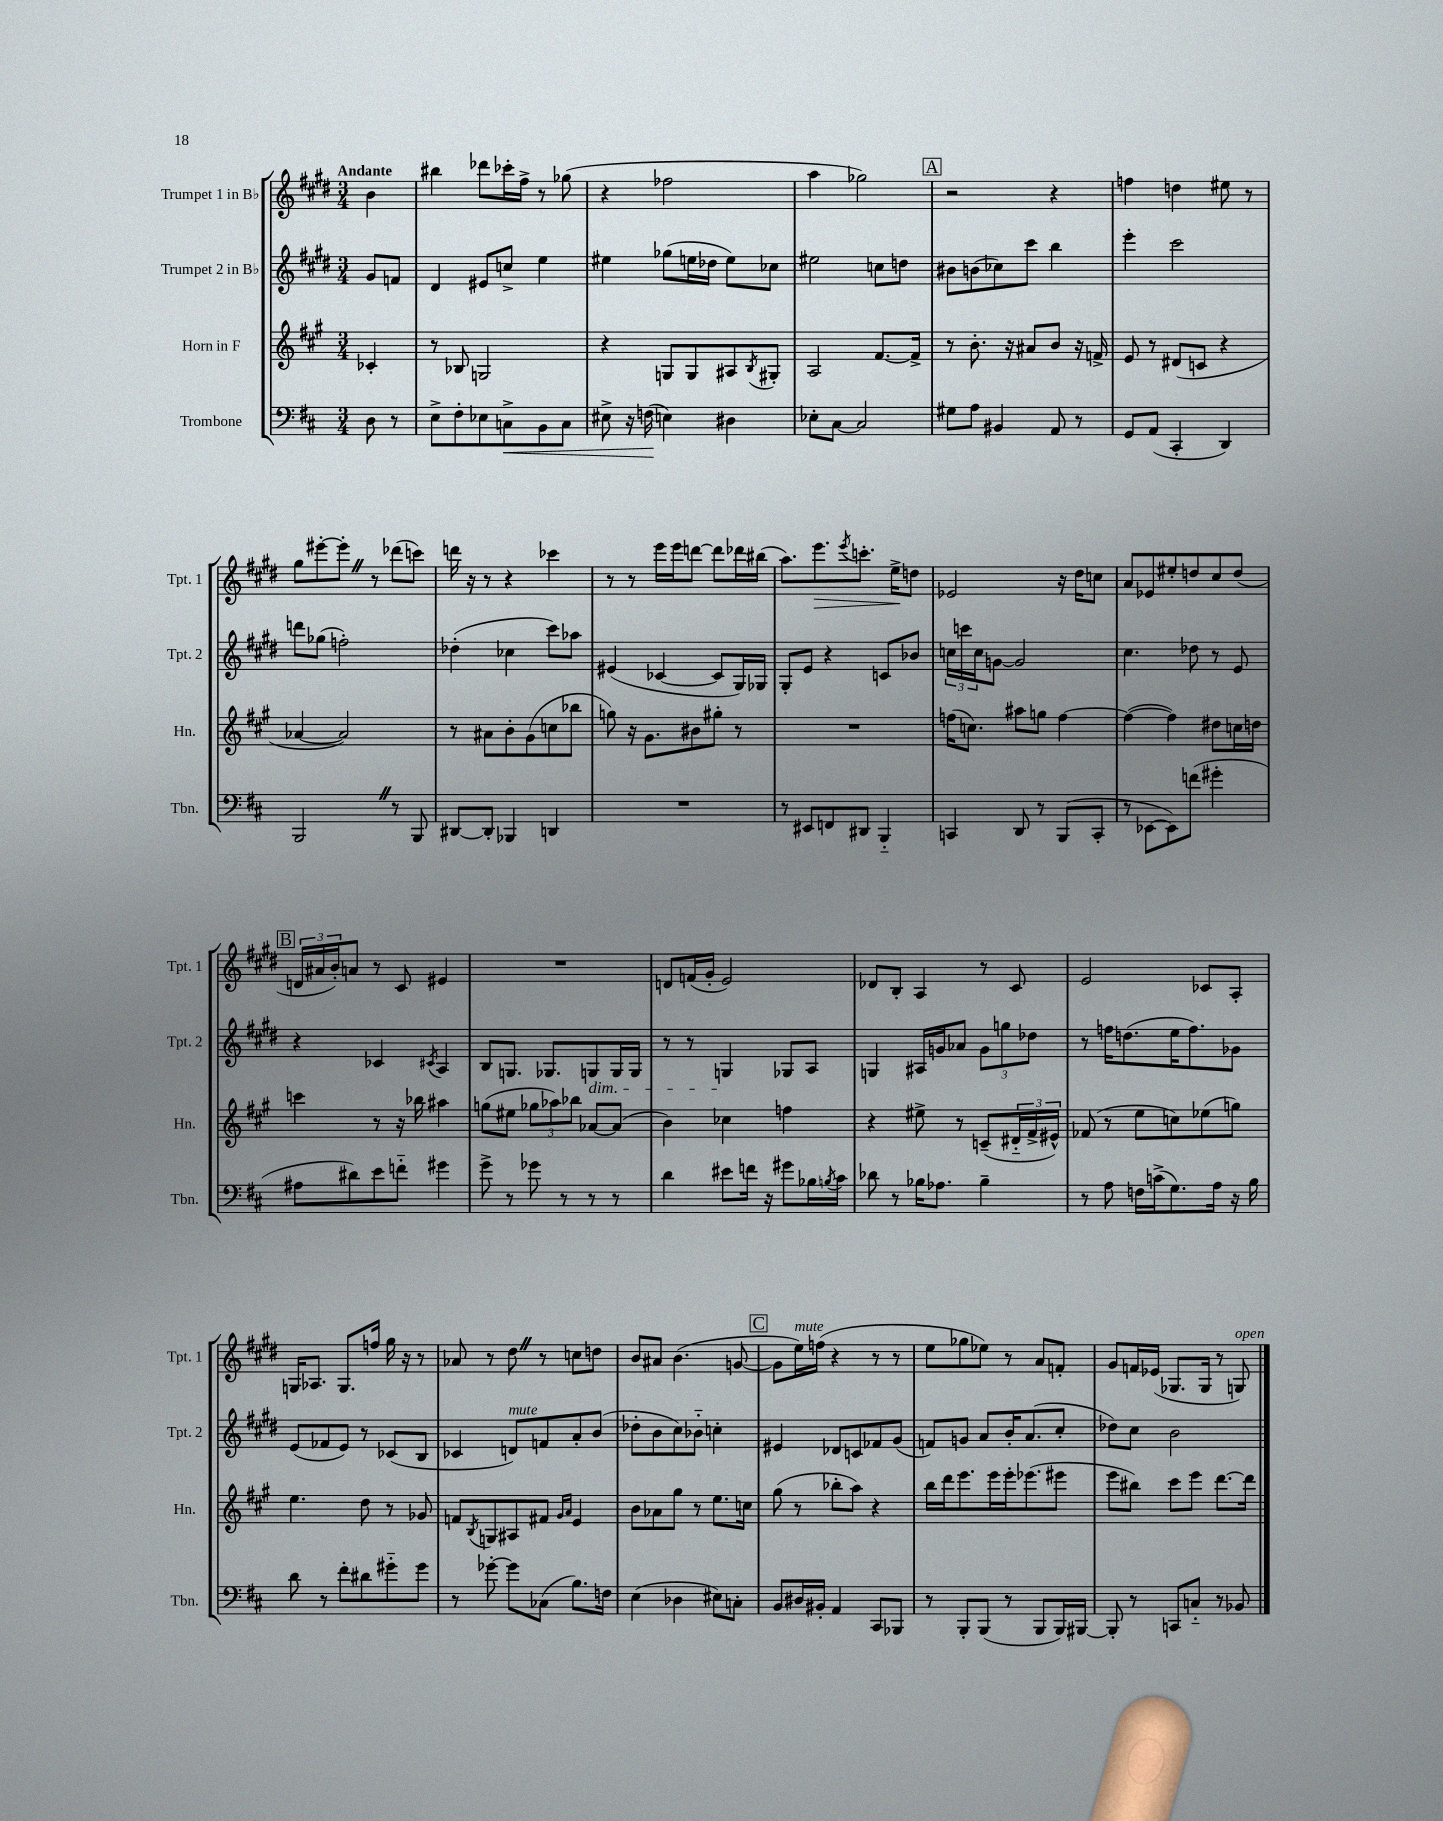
<<
\new StaffGroup <<
\new Staff = "s0" \with { instrumentName = "Trumpet 1 in Bb" shortInstrumentName = "Tpt. 1" } {
    \clef treble \key e \major \numericTimeSignature \time 3/4 \partial 4 \tempo "Andante"
    b'4 |
    bis''4 des'''8 ces'''16-. fis''16-> r8 ges''8( |
    r4 fes''2 |
    a''4 ges''2) |
    \mark \markup { \box "A" } r2 r4 |
    f''4 d''4 eis''8 r8 |
    gis''8 eis'''8~-. eis'''8-. \once \override BreathingSign.text = \markup { \musicglyph "scripts.caesura.straight" } \breathe r8 des'''8( c'''8) |
    d'''16 r16 r8 r4 ces'''4 |
    r8 r8 e'''16 e'''16 d'''8~ d'''8 des'''16 bis''16( |
    a''8.) e'''8.\> \acciaccatura { e'''8 } c'''8.-. e''16->\! d''8 |
    ees'2 r16 dis''16 c''8 |
    a'8 ees'8 eis''8-. d''8 cis''8 d''8( |
    \mark \markup { \box "B" } \tuplet 3/2 { d'16 ais'16 b'16-.) } a'8 r8 cis'8 eis'4 |
    R2. |
    d'8 f'16( gis'16-. e'2) |
    des'8 b8-. a4 r8 cis'8 |
    e'2 ces'8 a8-. |
    g16 aes8. g8. f''16 gis''16 r16 r8 |
    aes'8 r8 dis''8 \once \override BreathingSign.text = \markup { \musicglyph "scripts.caesura.straight" } \breathe r8 c''8 d''8 |
    b'8 ais'8 b'4.( g'8~ |
    \mark \markup { \box "C" } g'8 e''16^\markup { \italic "mute" }) f''16( r4 r8 r8 |
    e''8 ges''8 ees''8) r8 a'8 f'8-. |
    gis'8 f'16 ees'16( ges8. ges16 r8 g8^\markup { \italic "open" }) \bar "|." |
}
\new Staff = "s1" \with { instrumentName = "Trumpet 2 in Bb" shortInstrumentName = "Tpt. 2" } {
    \clef treble \key e \major \numericTimeSignature \time 3/4 \partial 4
    gis'8 f'8 |
    dis'4 eis'8 c''8-> e''4 |
    eis''4 ges''8( e''16 des''16 e''8) ces''8 |
    eis''2 c''8 d''8 |
    \mark \markup { \box "A" } bis'8 b'8( ces''8) cis'''8 b''4 |
    e'''4-. cis'''2 |
    d'''8 ges''8( f''2-.) |
    des''4-.( ces''4 cis'''8) aes''8 |
    eis'4( ces'4~ ces'8 gis16) ges16 |
    gis8-. e'8 r4 c'8 bes'8 |
    \tuplet 3/2 { c''16 c'''16 c''16 } g'8~ g'2 |
    cis''4. des''8 r8 e'8 |
    \mark \markup { \box "B" } r4 ces'4 \acciaccatura { cis'8 } a4 |
    b8 g8. ges8. g8\dim g16 g16 |
    r8 r8 g4\! ges8 a8 |
    g4 ais16 g'16 aes'8 \tuplet 3/2 { g'8 g''8 des''8 } |
    r8 f''16 d''8.( e''16 f''8.) ges'8 |
    e'8( fes'8 e'8) r8 ces'8( b8 |
    ces'4 d'8^\markup { \italic "mute" }) f'8 a'8-. b'8( |
    des''8-. b'8 cis''8) bes'8-_ c''4-. |
    \mark \markup { \box "C" } eis'4 des'8 c'8 fes'8 gis'8( |
    f'8) g'8 a'8 b'16-. a'8.( cis''8-. |
    des''8) cis''8 b'2 \bar "|." |
}
\new Staff = "s2" \with { instrumentName = "Horn in F" shortInstrumentName = "Hn." } {
    \clef treble \key a \major \numericTimeSignature \time 3/4 \partial 4
    ces'4-. |
    r8 bes8 g2 |
    r4 g8 g8 ais8 \acciaccatura { b8 } gis8-. |
    a2 fis'8.~ fis'16-> |
    \mark \markup { \box "A" } r8 b'8.-. r16 ais'8 b'8 r16 f'16-> |
    e'8 r8 dis'8( c'8 r4 |
    aes'4~ aes'2) |
    r8 ais'8 b'8-. gis'8( c''8 bes''8 |
    g''8) r16 gis'8. bis'8 gis''8-. r8 |
    R2. |
    f''16( c''8.) ais''8 g''8 f''4~ |
    f''4~( f''4) dis''8 c''16 d''16 |
    \mark \markup { \box "B" } c'''4 r8 r16 bes''16 ais''4 |
    g''8( eis''8 \tuplet 3/2 { ges''8 aes''8) bes''8 } aes'8~ aes'8( |
    b'4) ces''4 f''4 |
    r4 eis''8-> r8 c'8--( \tuplet 3/2 { dis'16-_ fis'16-> eis'16-^) } |
    fes'8( r8 e''8 c''8) ees''8( g''8) |
    e''4. d''8 r8 ges'8 |
    f'8 \acciaccatura { b8 } g8 ais8 fis'8 \grace { gis'16 a'16 } e'4 |
    b'8 aes'8 gis''8 r8 e''8. c''16 |
    \mark \markup { \box "C" } gis''8( r8 bes''8-. a''8) r4 |
    b''16 d'''16 e'''8. e'''16 e'''16-. ees'''8.( eis'''8 |
    e'''8 bis''8) cis'''8 e'''8 d'''8.~ d'''16 \bar "|." |
}
\new Staff = "s3" \with { instrumentName = "Trombone" shortInstrumentName = "Tbn." } {
    \clef bass \key d \major \numericTimeSignature \time 3/4 \partial 4
    d8 r8 |
    e8-> fis8-. ees8 c8->\< b,8 c8 |
    eis8-> r16 f16\!( e4) dis4 |
    ees8-. cis8~ cis2 |
    \mark \markup { \box "A" } gis8 a8 bis,4 a,8 r8 |
    g,8 a,8( cis,4-. d,4) |
    b,,2 \once \override BreathingSign.text = \markup { \musicglyph "scripts.caesura.straight" } \breathe r8 b,,8 |
    dis,8~ dis,8-. bes,,4 d,4 |
    R2. |
    r8 eis,8 f,8 dis,8 b,,4-_ |
    c,4 d,8 r8 b,,8( c,8-. |
    r8 ees,8~ ees,8) f'8( gis'4-. |
    \mark \markup { \box "B" } ais8 dis'8) e'8 f'8-_ gis'4 |
    g'8-> r8 ges'8 r8 r8 r8 |
    d'4 eis'8 f'16 r16 gis'8 bes16 \acciaccatura { b8 } cis'16 |
    des'8 r8 bes16 aes8. bes4-- |
    r8 a8 f16 c'16->( g8.) a16 r16 b16 |
    d'8 r8 fis'8-. dis'8 gis'8-_ gis'8 |
    r8 ges'8~-. ges'8 ces8( b8.) f16 |
    e4( des4 eis8) c8-. |
    \mark \markup { \box "C" } b,8 dis16 bis,16-. a,4 cis,8 bes,,8 |
    r8 b,,8-. b,,8( r8 b,,8 b,,16) bis,,16~ |
    bis,,8-. r8 c,8 c8-_ r8 bes,8 \bar "|." |
}
>>
>>
\layout { \context { \Score \remove "Bar_number_engraver" } }
